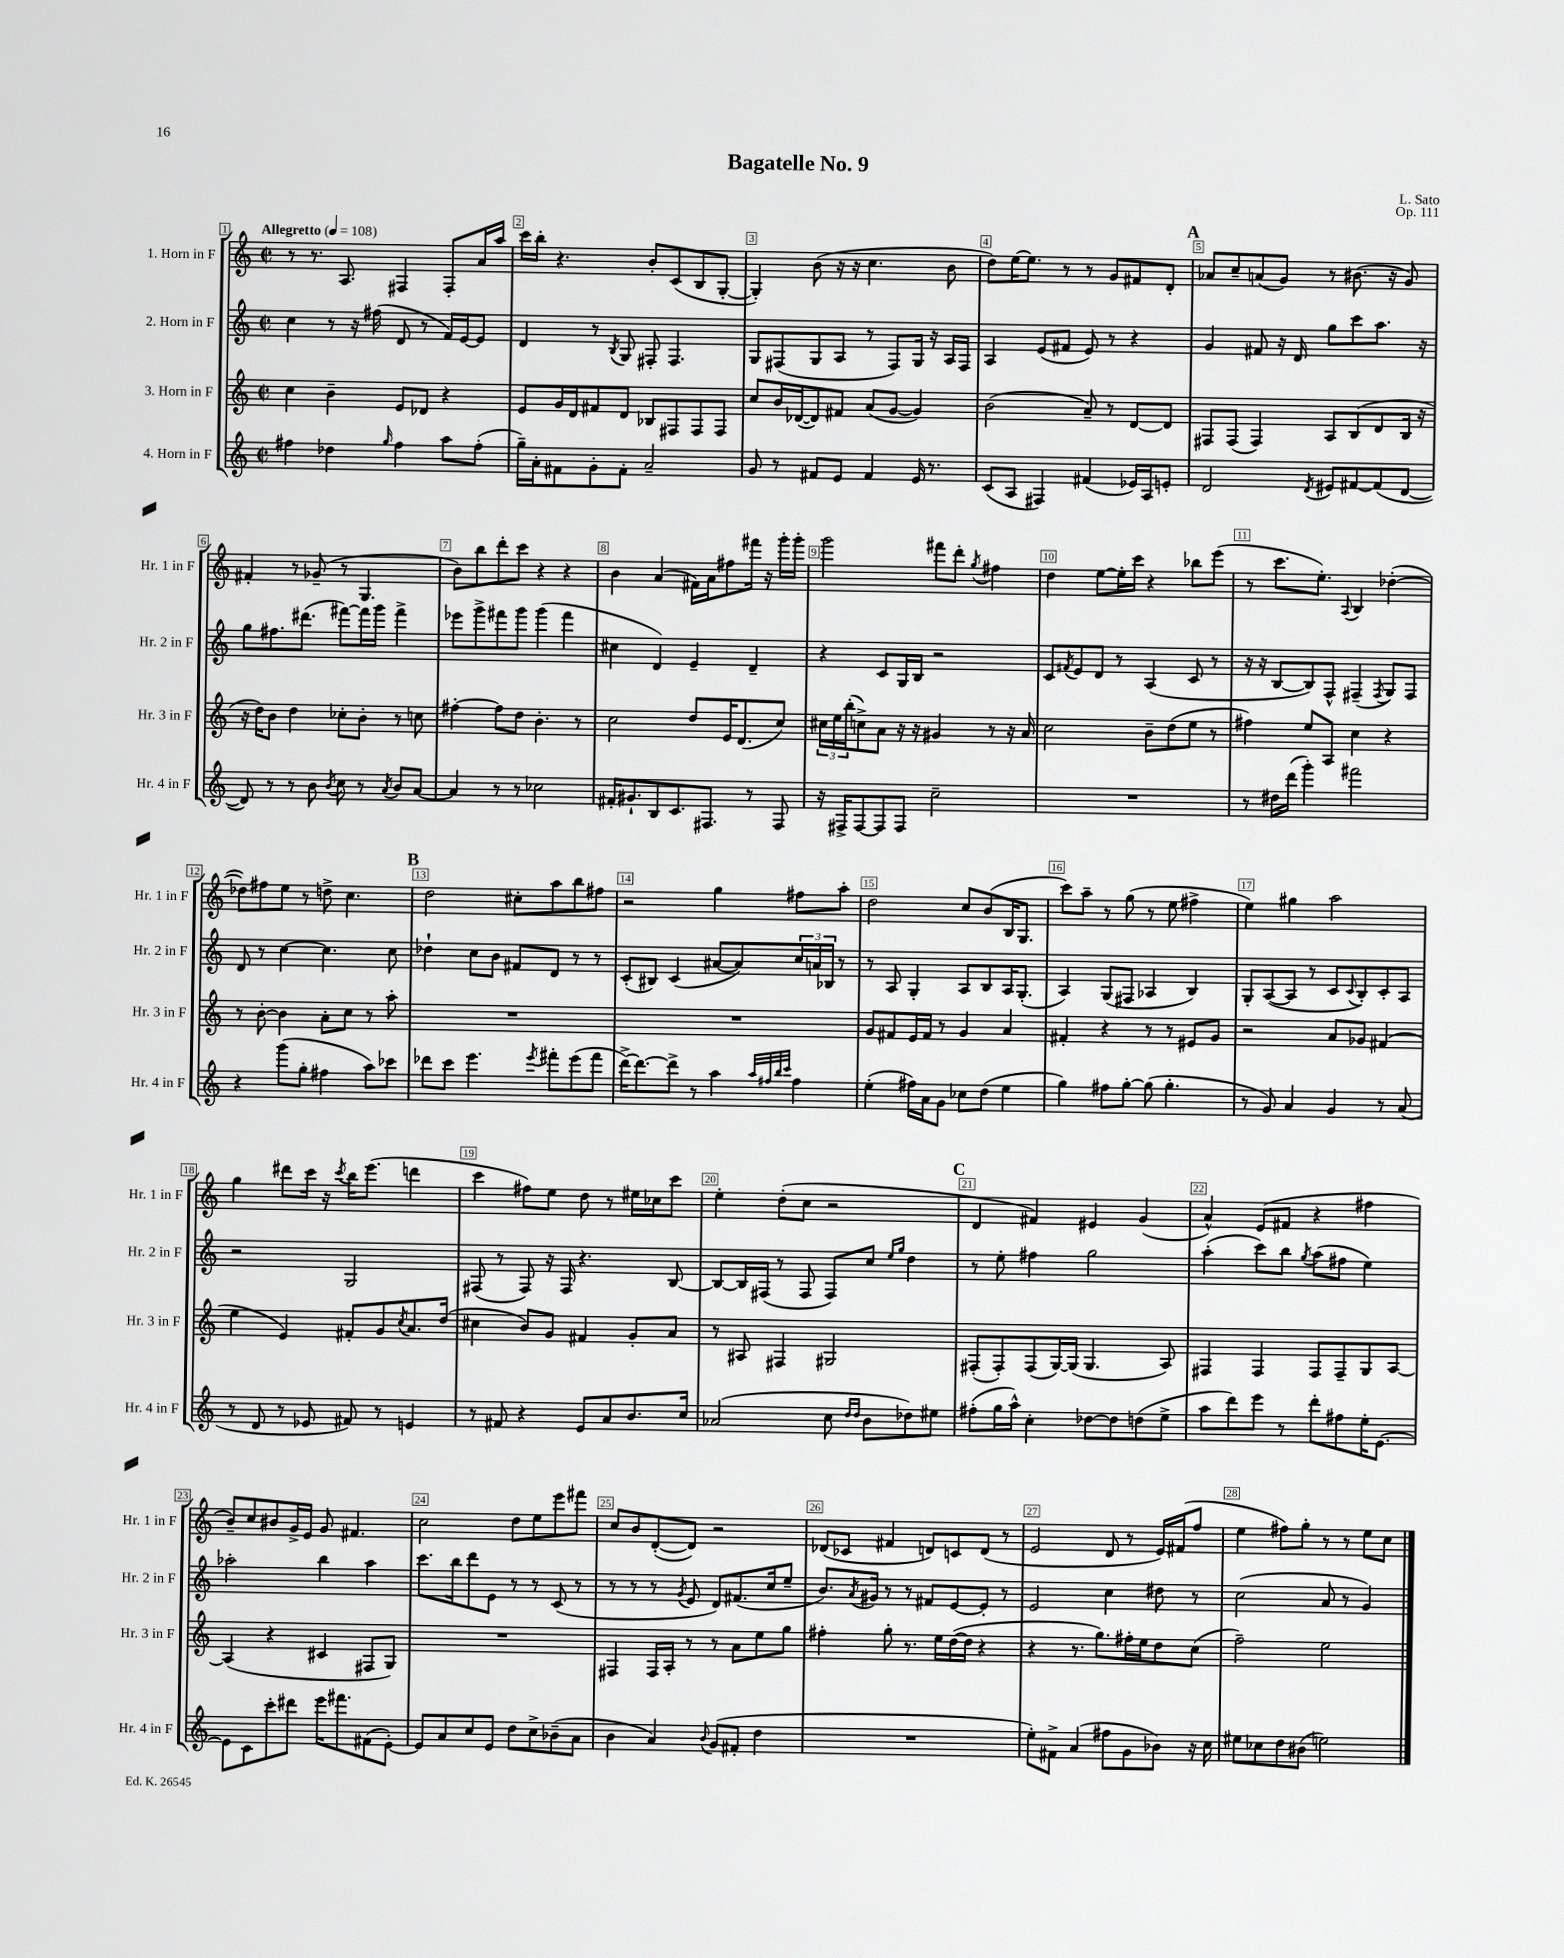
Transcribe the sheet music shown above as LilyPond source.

\header { title = "Bagatelle No. 9" composer = "L. Sato" opus = "Op. 111" }
<<
\new StaffGroup <<
\new Staff = "s0" \with { instrumentName = "1. Horn in F" shortInstrumentName = "Hr. 1 in F" } {
    \clef treble \key c \major \defaultTimeSignature \time 2/2 \tempo "Allegretto" 4 = 108
    r8 r8. a8. fis4 fis8-. a'16 a''16 |
    c'''16 b''16-. r4. b'8-. c'8( b8 g8~-. |
    g4-.) b'8( r16 r16 c''4. b'8 |
    d''8) e''16~ e''8. r8 r8 g'8 fis'8 d'8-. |
    \mark \markup { \bold "A" } aes'8 c''8-- a'8( g'8) r8 bis'8.( r16 g'8) |
    fis'4-. r8 ges'8--( r8 g4. |
    b'8) b''8 d'''8-. c'''8 r4 r4 |
    b'4 a'4( fis'16) a'16 fis''8 fis'''16 r16 g'''16-. g'''16-. |
    g'''2 fis'''8 d'''8-. \acciaccatura { g''8 } fis''4 |
    d''4 e''8~ e''16-. c'''16 r4 bes''8 e'''8( |
    r8 c'''8. e''8.-.) \appoggiatura { a8 } b4 des''4~-.( |
    des''8) fis''8 e''8 r8 d''8-> c''4. |
    \mark \markup { \bold "B" } d''2 cis''8-. a''8 b''8 fis''8 |
    r2 g''4 fis''8 a''8-. |
    d''2 c''8 b'8( b16 g8. |
    c'''8) a''8-- r8 g''8( r8 e''8 fis''4-> |
    e''4) gis''4 a''2 |
    g''4 dis'''8 c'''16 r16 \acciaccatura { c'''8 } b''16 e'''8.( d'''4 |
    c'''4 fis''8) e''8 d''8 r8 eis''16 ces''16 c'''8 |
    e''4-. d''8-.( c''8 r2 |
    \mark \markup { \bold "C" } d'4 fis'4) eis'4 g'4( |
    a'4-^) e'8( fis'8 r4 fis''4 |
    b'8--) c''8 bis'8 g'16-> e'16 g'8 fis'4. |
    c''2 d''8 e''8 e'''8 fis'''8 |
    c''8 b'8 d'8~-.( d'8) r2 |
    des'8( ces'8 fis'4 d'8) c'8 d'8( r8 |
    e'2 d'8 r8 e'16) fis'16( f''8 |
    e''4 fis''8) g''8-. r8 r8 e''8 c''8 \bar "|." |
}
\new Staff = "s1" \with { instrumentName = "2. Horn in F" shortInstrumentName = "Hr. 2 in F" } {
    \clef treble \key c \major \defaultTimeSignature \time 2/2
    c''4 r8 r16 fis''16( d'8 r8 f'16) e'16~ e'8 |
    d'4 r8 \acciaccatura { b8 } g8 fis8-. fis4. |
    g8 fis8( g8 a8 r8 fis8) g16 r16 a16 fis16 |
    a4 e'8( fis'8 e'8) r8 r4 |
    \mark \markup { \bold "A" } g'4 fis'8 r16 d'16 g''8 c'''8 a''8. r16 |
    g''8 fis''8. dis'''8.( fis'''8~) fis'''16 g'''16 fis'''4-> |
    ees'''8 g'''8-> fis'''8 g'''8 g'''4( fis'''4 |
    cis''4 d'4) e'4-- d'4-- |
    r4 c'8 g16 b16 r2 |
    c'8 \acciaccatura { fis'8 } e'8 d'8 r8 a4( c'8 r8 |
    r16 r16 b8~ b8) f8-^ fis4--( \acciaccatura { fis8 } g8) fis8 |
    d'8 r8 c''4~ c''4. c''8 |
    \mark \markup { \bold "B" } des''4-! c''8 b'8 fis'8 d'8 r8 r8 |
    c'8-.( bis8) c'4( ais'8~ ais'8) \tuplet 3/2 { c''16 a'16 bes16 } r8 |
    r8 a8 g4-. a8 b8 a16 g8.-.( |
    a4) g8( fis8 aes4 b4) |
    g8-. a8~( a8 r8 c'8 \appoggiatura { c'8 } b8-.) c'8-. a8 |
    r2 g2 |
    fis8( r8 fis8) r16 fis16 r4. b8~ |
    b8~ b16 fis16( r8 fis8 fis8) c''8 \grace { e''16 g''16 } d''4 |
    \mark \markup { \bold "C" } r8 e''8-. fis''4 g''2 |
    a''4-.( c'''8) b''8 \acciaccatura { g''8 } a''8( fis''8 e''4) |
    aes''2-. b''4 aes''4 |
    c'''8. b''16 d'''8 e'8 r8 r8 c'8( r8 |
    r8 r8 r8 \acciaccatura { g'8 } e'8 d'8) fis'8.( c''16 e''8-- |
    b'8.) \acciaccatura { a'8 } gis'16 r8 r8 fis'8 e'8~ e'8-. r8 |
    e'2 c''4 dis''8 r8 |
    c''2( a'8 r8 g'4) \bar "|." |
}
\new Staff = "s2" \with { instrumentName = "3. Horn in F" shortInstrumentName = "Hr. 3 in F" } {
    \clef treble \key c \major \defaultTimeSignature \time 2/2
    c''4 b'4-- e'8 des'8 r4 |
    e'8 g'16 d'16 fis'8 d'8 bes8 fis8 fis8 fis8 |
    c''8 b'16 des'16~( des'8) fis'8 a'8( g'8~ g'4) |
    b'2( a'8--) r8 d'8~ d'8 |
    \mark \markup { \bold "A" } fis8 fis8( fis4) a8 b8( d'8 b16 r16 |
    r16 d''16) b'8 d''4 ces''8-. b'8-. r8 c''8 |
    fis''4~-. fis''8 d''8 b'4.-. r8 |
    c''2 d''8 e'16 d'8.( c''8) |
    \tuplet 3/2 { cis''16 e''16 b''16-.( } c''8->) a'8 r16 r16 gis'4 r8 r16 a'16 |
    c''2 b'8-- d''8( e''8 r8 |
    fis''4) e''8 a8 c''4 r4 |
    r8 b'8~-. b'4 a'8-. c''8 r8 a''8-. |
    \mark \markup { \bold "B" } R1 |
    R1 |
    g'8 fis'8 e'16 fis'16 r8 g'4 a'4 |
    fis'4-. r4 r8 r8 eis'8 g'8 |
    r2 a'8 ges'8 fis'4( |
    e''4 e'4) fis'8-. g'8 \acciaccatura { c''8 } a'8. d''16( |
    cis''4 b'8) g'8 fis'4 g'8-. a'8 |
    r8 ais8 fis4 gis2 |
    \mark \markup { \bold "C" } fis8-.( fis8-.) fis8( g16~) g16( g4. a8) |
    fis4 fis4 fis8 fis8-- g8 a8~ |
    a4( r4 cis'4 fis8 g8) |
    R1 |
    fis4 fis16 a16-. r8 r8 a'8 e''8 g''8 |
    fis''4-. g''8-. r8. e''16 d''16~( d''16 r4 |
    r4 r8. g''8.) fis''16-. e''16 d''8 c''8( |
    f''2--) e''2 \bar "|." |
}
\new Staff = "s3" \with { instrumentName = "4. Horn in F" shortInstrumentName = "Hr. 4 in F" } {
    \clef treble \key c \major \defaultTimeSignature \time 2/2
    fis''4 des''4 \grace { g''16 } fis''4 a''8 fis''8-.( |
    g''16--) a'16-. fis'8 g'8-. fis'8-. a'2-- |
    g'8 r8 fis'8 e'8 fis'4 e'16 r8. |
    c'8( a8 fis4) fis'4( ees'16) a16 e'8-. |
    \mark \markup { \bold "A" } d'2 \acciaccatura { d'8 } eis'8 fis'8~ fis'8( d'8~ |
    d'8) r8 r8 b'8 \acciaccatura { b'8 } c''8 r8 \acciaccatura { a'8 } b'8 a'8~ |
    a'4 r8 r8 ces''2 |
    fis'16-. gis'8.-! b8 c'8. fis8. r8 fis8 |
    r16 fis16-> fis8~ fis8 fis8 c''2-- |
    R1 |
    r8 dis''16 d'''16( g'''4-.) fis'''2 |
    r4 g'''8( g''8-. fis''4 a''8) ces'''8 |
    \mark \markup { \bold "B" } des'''8 c'''8 e'''4. \acciaccatura { e'''8 } fis'''8-. e'''8( fis'''8 |
    d'''16~->) d'''8.~ d'''8-> r8 a''4 \grace { a''32 fis''32 b''32 c'''32 } fis''4 |
    e''4-.( fis''16) a'16 g'8 ces''8 d''8( e''4 |
    g''4) fis''8 g''8~-. g''8( g''4.-. |
    r8 g'8) a'4 g'4 r8 a'8( |
    r8 d'8 r8 ees'8 fis'8) r8 e'4 |
    r8 fis'8 r4 e'8 a'8 b'8. c''16 |
    aes'2( c''8 \grace { d''16 d''16 } b'8 des''8) eis''8 |
    \mark \markup { \bold "C" } fis''8-.( g''16 a''16-^) c''4-. des''8~ des''8 d''8( e''8-> |
    a''8 d'''8) e'''8 r8 d'''8-. fis''8 e''16-. e'8.~ |
    e'8 c'8 c'''8-. dis'''8 e'''16 fis'''8. fis'8( e'8~-.) |
    e'8 a'8 c''8 e'8 d''8 c''8-> bes'8--( a'8 |
    b'4 a'4) \appoggiatura { b'8 } g'8( fis'8-. d''4 |
    R1 |
    e''8-.) fis'8-> a'4( fis''8 g'8 bes'8) r16 c''16 |
    eis''8 ces''8 d''8 bis'8( e''2) \bar "|." |
}
>>
>>
\layout { \context { \Score \override BarNumber.break-visibility = ##(#f #t #t) barNumberVisibility = #all-bar-numbers-visible \override BarNumber.stencil = #(make-stencil-boxer 0.1 0.3 ly:text-interface::print) } }
